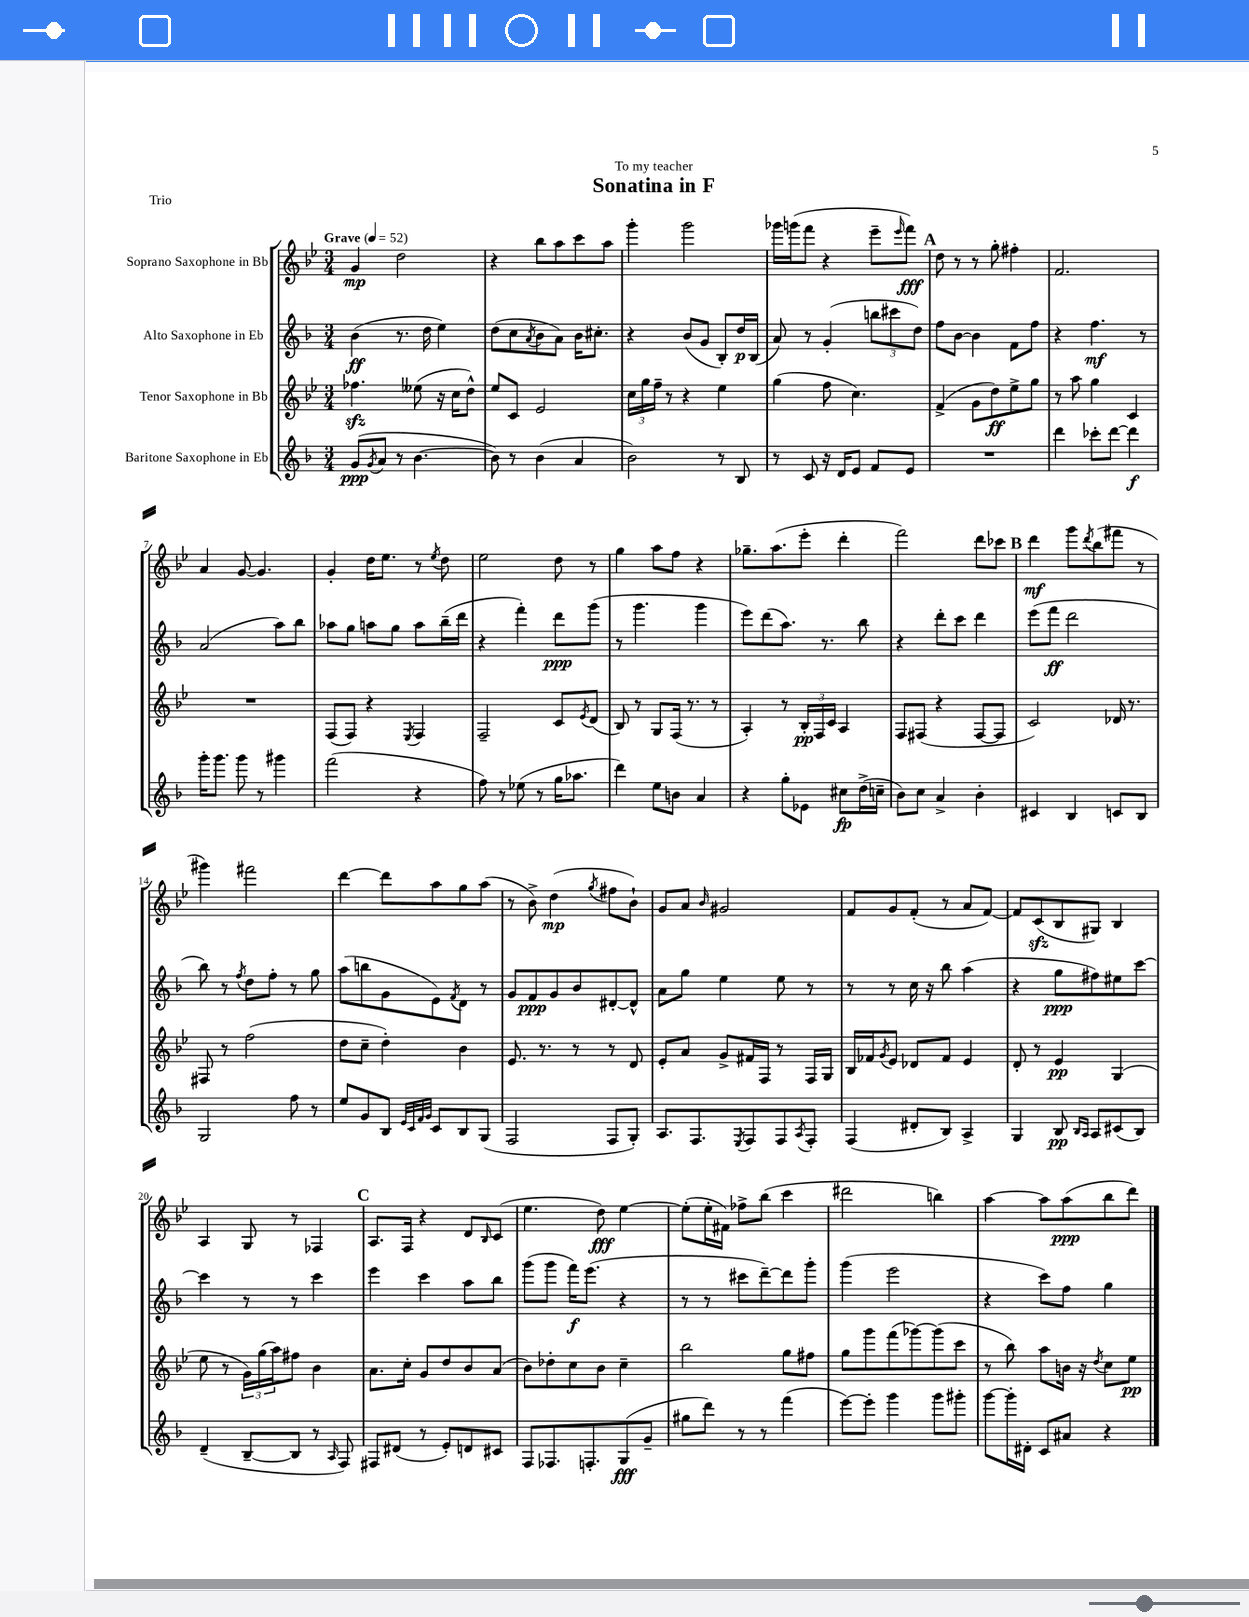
\header { title = "Sonatina in F" dedication = "To my teacher" piece = "Trio" }
<<
\new StaffGroup <<
\new Staff = "s0" \with { instrumentName = "Soprano Saxophone in Bb" } {
    \clef treble \key bes \major \numericTimeSignature \time 3/4 \tempo "Grave" 4 = 52
    g'4\mp d''2 |
    r4 bes''8 a''8 c'''8 a''8 |
    g'''4-. g'''2 |
    ges'''16 g'''16( f'''8 r4 ees'''8-- \grace { ees'''16 } f'''8\fff) |
    \mark \markup { \bold "A" } d''8 r8 r8 g''8-. fis''4-. |
    f'2. |
    a'4 g'8~ g'4. |
    g'4-. d''16 ees''8. r8 \acciaccatura { ees''8 } d''8 |
    ees''2 d''8 r8 |
    g''4 a''8 f''8 r4 |
    ges''8.-- a''8.( ees'''8-. d'''4-. |
    f'''2) d'''8 ces'''8 |
    \mark \markup { \bold "B" } d'''4\mf g'''8 \acciaccatura { d'''8 } bes''8( fis'''8 r8 |
    gis'''4) fis'''2 |
    d'''4~ d'''8 a''8 g''8 a''8( |
    r8 bes'8->) d''4\mp( \acciaccatura { g''8 } fis''8 bes'8-!) |
    g'8 a'8 \grace { bes'16 } gis'2 |
    f'8 g'8 f'8-.( r8 a'8 f'8~) |
    f'8 c'8\sfz( bes8 gis8) bes4 |
    a4 g8 r8 fes4 |
    \mark \markup { \bold "C" } a8. f16 r4 d'8 \grace { bes16 } c'8( |
    ees''4. d''8\fff) ees''4~ |
    ees''8-.( ees''16-. fis'16) fes''8-> bes''8( c'''4 |
    dis'''2 b''4) |
    a''4~ a''8 a''8\ppp( bes''8 d'''8) \bar "|." |
}
\new Staff = "s1" \with { instrumentName = "Alto Saxophone in Eb" } {
    \clef treble \key f \major \numericTimeSignature \time 3/4
    bes'4\ff( r8. d''16 e''4) |
    d''8( c''8 \acciaccatura { a'8 } bes'8 a'8) bes'16 cis''8.-. |
    r4 bes'8( g'8 bes8-.) d''16\p bes16( |
    a'8) r8 g'4-.( \tuplet 3/2 { b''8 cis'''8 d''8) } |
    \mark \markup { \bold "A" } f''8 bes'8~ bes'4 f'8 f''8 |
    r4 f''4.\mf r8 |
    a'2( a''8) bes''8 |
    aes''8 g''8 a''8 g''8 a''8 bes''16--( d'''16 |
    r4 f'''4-.) d'''8\ppp g'''8( |
    r8 g'''4. g'''4 |
    e'''8) d'''8( a''8.) r8. bes''8 |
    r4 d'''8-. c'''8 d'''4 |
    \mark \markup { \bold "B" } e'''8( f'''8\ff d'''2 |
    bes''8) r8 \acciaccatura { f''8 } d''8 f''8-. r8 g''8 |
    a''8( b''8 g'8 e'8) \acciaccatura { f'8 } d'8 r8 |
    g'8 f'8\ppp g'8 bes'8 dis'8~-. dis'8-^ |
    a'8 g''8 e''4 e''8 r8 |
    r8 r8 c''16 r16 bes''8 a''4( |
    r4 g''8\ppp fis''8) eis''8 c'''8~ |
    c'''4 r8 r8 c'''4 |
    \mark \markup { \bold "C" } e'''4 c'''4 a''8 bes''8 |
    g'''8( g'''8 f'''16\f) e'''8.( r4 |
    r8 r8 cis'''8 d'''8~--) d'''8 g'''8-. |
    g'''4( e'''2 |
    r4 c'''8) f''8 g''4 \bar "|." |
}
\new Staff = "s2" \with { instrumentName = "Tenor Saxophone in Bb" } {
    \clef treble \key bes \major \numericTimeSignature \time 3/4
    fes''4.\sfz eeses''8( r16 c''16 d''8-^) |
    ees''8 c'8 ees'2 |
    \tuplet 3/2 { c''16 g''16 f''16-- } r8 r4 ees''4 |
    g''4( f''8 c''4.) |
    \mark \markup { \bold "A" } f'4->( g'8 d''8\ff) ees''8-> g''8 |
    r8 a''8 g''4 c'4 |
    R2. |
    f8( f8) r4 \acciaccatura { ees8 } f4 |
    f2-- c'8 \acciaccatura { ees'8 } d'8( |
    bes8) r8 g8 f16( r8. r8 |
    a4-.) r8 \tuplet 3/2 { bes16-.\pp f16 c'16 } a4 |
    f8 fis8( r4 fis8~ fis8 |
    \mark \markup { \bold "B" } c'2) des'16 r8. |
    fis8 r8 f''2( |
    d''8 c''8-- d''4-.) bes'4 |
    ees'8. r8. r8 r8 d'8 |
    ees'8-. a'8 g'8-> fis'16 f16 r8 f16 g16 |
    bes16 fes'16 \acciaccatura { g'8 } ees'8 des'8 fes'8 ees'4 |
    d'8-. r8 ees'4\pp g4( |
    ees''8 r8 \tuplet 3/2 { g'16) g''16( a''16) } fis''8 bes'4 |
    \mark \markup { \bold "C" } a'8. c''16-. g'8 d''8 bes'8 a'8( |
    bes'8) des''8-. c''8 bes'8 c''4-- |
    bes''2 g''8 fis''8 |
    g''8 g'''8 f'''8( ges'''8~) ges'''8( c'''8 |
    r8 bes''8) a''8 b'16 r16 \acciaccatura { d''8 } c''8 ees''8\pp \bar "|." |
}
\new Staff = "s3" \with { instrumentName = "Baritone Saxophone in Eb" } {
    \clef treble \key f \major \numericTimeSignature \time 3/4
    g'8\ppp( \acciaccatura { g'8 } a'8 r8 bes'4.~ |
    bes'8) r8 bes'4( a'4 |
    bes'2) r8 bes8 |
    r8 c'8 r16 d'16 e'8 f'8 e'8 |
    \mark \markup { \bold "A" } R2. |
    d'''4 ces'''8-. d'''8~ d'''4\f |
    g'''16-. g'''8. g'''8 r8 gis'''4 |
    f'''2( r4 |
    f''8) r8 ees''8( r8 g''16 aes''8. |
    d'''4) e''8 b'8 a'4 |
    r4 g''8-. ees'8 cis''8\fp d''16->( c''16-- |
    bes'8) c''8 a'4-> bes'4-. |
    \mark \markup { \bold "B" } cis'4 bes4 c'8 bes8 |
    g2 f''8 r8 |
    e''8 g'8 bes8 \grace { e'32 c'32 f'32 g'32 } c'8 bes8 g8( |
    f2 f8 g8-.) |
    a8. f8. \acciaccatura { e8 } f8 f8 \acciaccatura { a8 } f8-. |
    f4( dis'8-. bes8) a4-> |
    g4 bes8\pp \grace { bes16 a16 } a8 cis'8( bes8) |
    d'4--( bes8~-- bes8 r8 \grace { a16 } f8) |
    \mark \markup { \bold "C" } fis8 dis'8( r8 e'8-.) d'8 cis'8 |
    f8 fes8. f8.-. g8\fff( g'8-- |
    gis''8 d'''8) r8 r8 f'''4( |
    e'''8~) e'''8-. g'''4 g'''8 gis'''8-. |
    g'''8~ g'''16-. dis'16-. c'8 ais'8 r4 \bar "|." |
}
>>
>>
